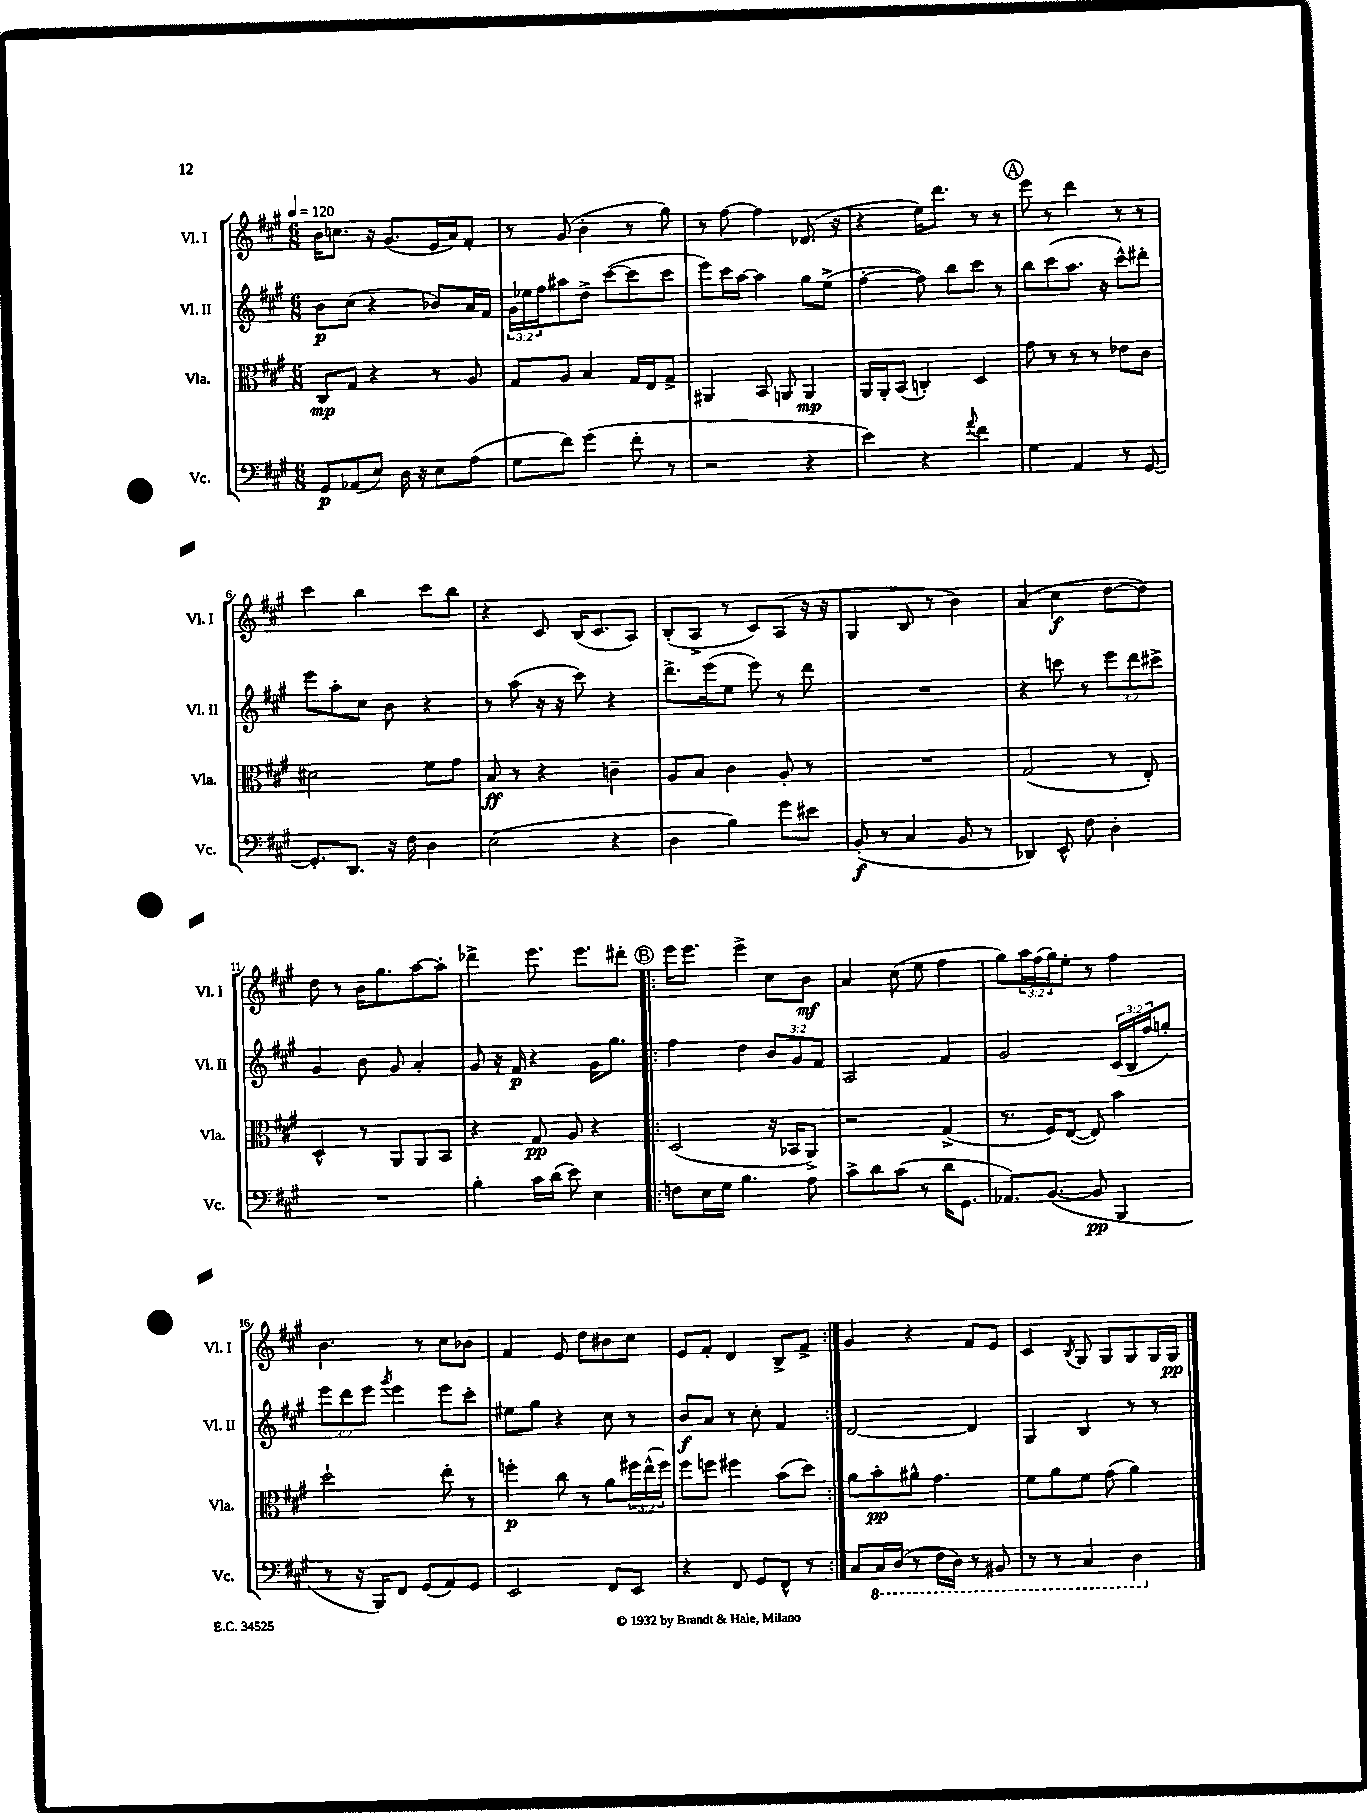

**kern	**dynam	**kern	**dynam	**kern	**dynam	**kern	**dynam
*part4	*part4	*part3	*part3	*part2	*part2	*part1	*part1
*staff4	*staff4	*staff3	*staff3	*staff2	*staff2	*staff1	*staff1
*I"Vc.	*	*I"Vla.	*	*I"Vl. II	*	*I"Vl. I	*
*I'Vc.	*	*I'Vla.	*	*I'Vl. II	*	*I'Vl. I	*
*clefF4	*	*clefC3	*	*clefG2	*	*clefG2	*
*k[f#c#g#]	*	*k[f#c#g#]	*	*k[f#c#g#]	*	*k[f#c#g#]	*
*M6/8	*	*M6/8	*	*M6/8	*	*M6/8	*
*MM120	*	*MM120	*	*MM120	*	*MM120	*
=1	=1	=1	=1	=1	=1	=1	=1
8GG#/L	p	8C#/L	mp	8b\L	p	16b\KL	.
.	.	.	.	.	.	8.ccn\J	.
(8AA-X/	.	8G#/J	.	(8cc#\J	.	.	.
8E/J)	.	4r	.	4r	.	16r	.
.	.	.	.	.	.	(8.g#/L	.
16D\	.	.	.	.	.	.	.
16r	.	.	.	.	.	.	.
8E\L	.	8r	.	8b-X/L)	.	16e/L	.
.	.	.	.	.	.	16a/J)	.
(8A\J	.	8A/	.	16a/L	.	8f#'/J	.
.	.	.	.	16f#/JJ	.	.	.
=2	=2	=2	=2	=2	=2	=2	=2
8G#\L	.	8G#/L	.	24g#\LL	.	8r	.
.	.	.	.	24ee-X\	.	.	.
.	.	.	.	24ff#\J	.	.	.
8f#\J)	.	8A/J	.	8aa#X\	.	(8g#/	.
(4g#\	.	4B/	.	8dd^\J	.	4b'\	.
.	.	.	.	([8ccc#\L	.	.	.
8f#'\	.	16G#/LL	.	8ccc#\]	.	8r	.
.	.	16E/J	.	.	.	.	.
8r	.	8G#^/J	.	8ccc#\J	.	8gg#\)	.
=3	=3	=3	=3	=3	=3	=3	=3
2r	.	4AA#X/	.	8eee\L)	.	8r	.
.	.	.	.	16ccc#\L	.	[8ff#\	.
.	.	.	.	[16aa\JJ	.	.	.
.	.	8BB/	.	4aa\]	.	4ff#\]	.
.	.	8AAn/	.	.	.	.	.
4r	.	4AA/	mp	8gg#\L	.	(8.d-X/	.
.	.	.	.	(8ee^\J	.	.	.
.	.	.	.	.	.	16r	.
=4	=4	=4	=4	=4	=4	=4	=4
4e\)	.	16AA/LL	.	[4ff#'\	.	4r	.
.	.	16AA'/J	.	.	.	.	.
.	.	(8BB/J	.	.	.	.	.
4r	.	4Cn'/)	.	8ff#\])	.	16ee\KL)	.
.	.	.	.	.	.	8.ddd\J	.
.	.	.	.	8bb\L	.	.	.
8qqa/	.	.	.	.	.	.	.
4f#\	.	4D/	.	8ccc#\J	.	8r	.
.	.	.	.	8r	.	8r	.
!!LO:REH:place=s1:t=A
=5	=5	=5	=5	=5	=5	=5	=5
4G#\	.	8g#\	.	8bb\L	.	8eee\	.
.	.	8r	.	(8ccc#\	.	8r	.
4AA/	.	8r	.	8.aa\J	.	4ddd\	.
.	.	8r	.	.	.	.	.
.	.	.	.	16r	.	.	.
8r	.	8e-X\L	.	8ccc#^^\L)	.	8r	.
[8GG#/	.	8c#\J	.	8ddd#X'\J	.	8r	.
!!LO:LB:g=z
=6	=6	=6	=6	=6	=6	=6	=6
8.GG#'/L]	.	2d#X\	.	8eee\L	.	4ccc#\	.
.	.	.	.	8aa'\	.	.	.
8.DD/J	.	.	.	.	.	.	.
.	.	.	.	8cc#\J	.	4bb\	.
16r	.	.	.	8b\	.	.	.
16F#\	.	.	.	.	.	.	.
4D\	.	8f#\L	.	4r	.	8ccc#\L	.
.	.	8g#\J	.	.	.	8bb\J	.
=7	=7	=7	=7	=7	=7	=7	=7
(2E\	.	8B/	ff	8r	.	4r	.
.	.	8r	.	(8aa\	.	.	.
.	.	4r	.	16r	.	8c#/	.
.	.	.	.	16r	.	.	.
.	.	.	.	8ccc#\)	.	(16B/KL	.
.	.	.	.	.	.	8.c#/	.
4r	.	4cn~\	.	4r	.	.	.
.	.	.	.	.	.	8A/J)	.
=8	=8	=8	=8	=8	=8	=8	=8
4D\	.	8A/L	.	8.ddd^\L	.	(8B'/L	.
.	.	8B/J	.	.	.	8A^/J	.
.	.	.	.	(16eee\k	.	.	.
4B\)	.	4c#\	.	8ee\J	.	8r	.
.	.	.	.	8eee\)	.	8c#/L)	.
8g#\L	.	8A'/	.	8r	.	(8A/J	.
8e#X\J	.	8r	.	8ddd\	.	16r	.
.	.	.	.	.	.	16r	.
=9	=9	=9	=9	=9	=9	=9	=9
(8BB'/	f	2.r	.	2.r	.	4G#/	.
8r	.	.	.	.	.	.	.
4C#/	.	.	.	.	.	8B/	.
.	.	.	.	.	.	8r	.
8BB/	.	.	.	.	.	4b\)	.
8r	.	.	.	.	.	.	.
=10	=10	=10	=10	=10	=10	=10	=10
4DD-X/)	.	(2G#/	.	4r	.	(4a/	.
8EE^^/	.	.	.	8cccn\	.	4cc#\	f
8F#\	.	.	.	8r	.	.	.
4D'\	.	8r	.	12eee\L	.	[8dd\L	.
.	.	.	.	12ddd\	.	.	.
.	.	8E'/)	.	.	.	8dd\J])	.
.	.	.	.	12ccc#X^\J	.	.	.
!!LO:LB:g=z
=11	=11	=11	=11	=11	=11	=11	=11
2.r	.	4D^^/	.	4g#/	.	8dd\	.
.	.	.	.	.	.	8r	.
.	.	8r	.	8b\	.	16b\KL	.
.	.	.	.	.	.	8.gg#\	.
.	.	8AA/L	.	8g#/	.	.	.
.	.	8AA/	.	4a'/	.	[8aa\	.
.	.	8BB/J	.	.	.	8aa'\J]	.
=12	=12	=12	=12	=12	=12	=12	=12
4B'\	.	4r	.	8g#/	.	4ddd-X^\	.
.	.	.	.	16r	.	.	.
.	.	.	.	16f#/	p	.	.
16c#\LL	.	8G#/	pp	4r	.	8.eee\	.
(16d\JJ	.	.	.	.	.	.	.
8e\)	.	8A/	.	.	.	.	.
.	.	.	.	.	.	8.eee\L	.
4E\	.	4r	.	16g#\KL	.	.	.
.	.	.	.	8.gg#\J	.	.	.
.	.	.	.	.	.	8ddd#X'\J	.
!!LO:REH:place=s1:t=B
=13!|:	=13!|:	=13!|:	=13!|:	=13!|:	=13!|:	=13!|:	=13!|:
8Fn\L	.	(2D/	.	4ff#\	.	16eee\KL	.
.	.	.	.	.	.	8.eee\J	.
16E\L	.	.	.	.	.	.	.
16G#\JJ	.	.	.	.	.	.	.
4.B\	.	.	.	4dd\	.	4eee^\	.
.	.	16r	.	12b/L	.	8cc#\L	.
.	.	16BB-X/KL	.	.	.	.	.
.	.	.	.	12g#/	.	.	.
8A\	.	8AA^/J)	.	.	.	8b\J	mf
.	.	.	.	12f#/J	.	.	.
=14	=14	=14	=14	=14	=14	=14	=14
8c#^\L	.	2r	.	2A/	.	4a/	.
8d\	.	.	.	.	.	.	.
(8c#\J	.	.	.	.	.	(8cc#\	.
8r	.	.	.	.	.	8ee\	.
16d\KL	.	(4G#^/	.	4f#/	.	4ff#\	.
8.GG#\J	.	.	.	.	.	.	.
=15	=15	=15	=15	=15	=15	=15	=15
8.AA-X/L)	.	8.r	.	2g#/	.	8gg#\L)	.
.	.	.	.	.	.	24aa\L	.
.	.	.	.	.	.	(24ff#\	.
([8.BB/J	.	16F#/KL)	.	.	.	.	.
.	.	.	.	.	.	24gg#\J)	.
.	.	([8E/J	.	.	.	8ee'\J	.
8BB/]	pp	8E/])	.	.	.	8r	.
4BBB/	.	4b\	.	(24c#/LL	.	4ff#\	.
.	.	.	.	24B/	.	.	.
.	.	.	.	24ff#/J	.	.	.
.	.	.	.	8ggn'/J)	.	.	.
!!LO:LB:g=z
=16	=16	=16	=16	=16	=16	=16	=16
8r	.	2dd`\	.	12eee\L	.	4.b\	.
.	.	.	.	12ddd\	.	.	.
16r	.	.	.	.	.	.	.
.	.	.	.	12eee\J	.	.	.
16BBB/KL)	.	.	.	.	.	.	.
.	.	.	.	8qggg#/	.	.	.
8FF#/J	.	.	.	4eee\	.	.	.
(8GG#/L	.	.	.	.	.	8r	.
8AA/)	.	8ee'\	.	8eee\L	.	8cc#\L	.
8GG#/J	.	8r	.	8ccc#'\J	.	8b-X\J	.
=17	=17	=17	=17	=17	=17	=17	=17
2EE/	.	4ffn'\	p	8ee#X\L	.	4f#/	.
.	.	.	.	8gg#\J	.	.	.
.	.	8cc#\	.	4r	.	8e/	.
.	.	8r	.	.	.	8dd\L	.
8FF#/L	.	8a\L	.	8cc#\	.	8b#X\	.
8EE/J	.	24ff#X\L	.	8r	.	8cc#\J	.
.	.	(24ee^^\	.	.	.	.	.
.	.	24ff#\JJ)	.	.	.	.	.
=18	=18	=18	=18	=18	=18	=18	=18
4r	.	8ff#\L	.	8b/L	f	8e/L	.
.	.	8ffn\J	.	8a/J	.	8f#'/J	.
8FF#/	.	4ff#X\	.	8r	.	4d/	.
8GG#/L	.	.	.	8cc#'\	.	.	.
8FF#^^/J	.	(8b\L	.	4f#/	.	8B^/L	.
8r	.	8dd\J)	.	.	.	8f#^/J	.
=19:|!	=19:|!	=19:|!	=19:|!	=19:|!	=19:|!	=19:|!	=19:|!
8C#/L	.	8a\L	.	[2d/	.	4g#/	.
*8ba	*	*	*	*	*	*	*
16CC#/L	.	8b'\	pp	.	.	.	.
(16DD/JJ	.	.	.	.	.	.	.
8r	.	8a#X^^\J	.	.	.	4r	.
16FF#\LL	.	4.g#\	.	.	.	.	.
16DD\JJ)	.	.	.	.	.	.	.
8r	.	.	.	4d/]	.	8f#/L	.
8BBB#X/	.	.	.	.	.	8e/J	.
=20	=20	=20	=20	=20	=20	=20	=20
8r	.	8f#\L	.	4G#/	.	4c#/	.
8r	.	8a\	.	.	.	.	.
.	.	.	.	.	.	8qB/	.
4CC#/	.	8f#\J	.	4B/	.	8G#/	.
.	.	(8g#\	.	.	.	8G#/L	.
4DD\	.	4a\)	.	8r	.	8G#/	.
.	.	.	.	8r	.	16G#/L	.
.	.	.	.	.	.	16G#/JJ	pp
*X8ba	*	*	*	*	*	*	*
==	==	==	==	==	==	==	==
*-	*-	*-	*-	*-	*-	*-	*-
